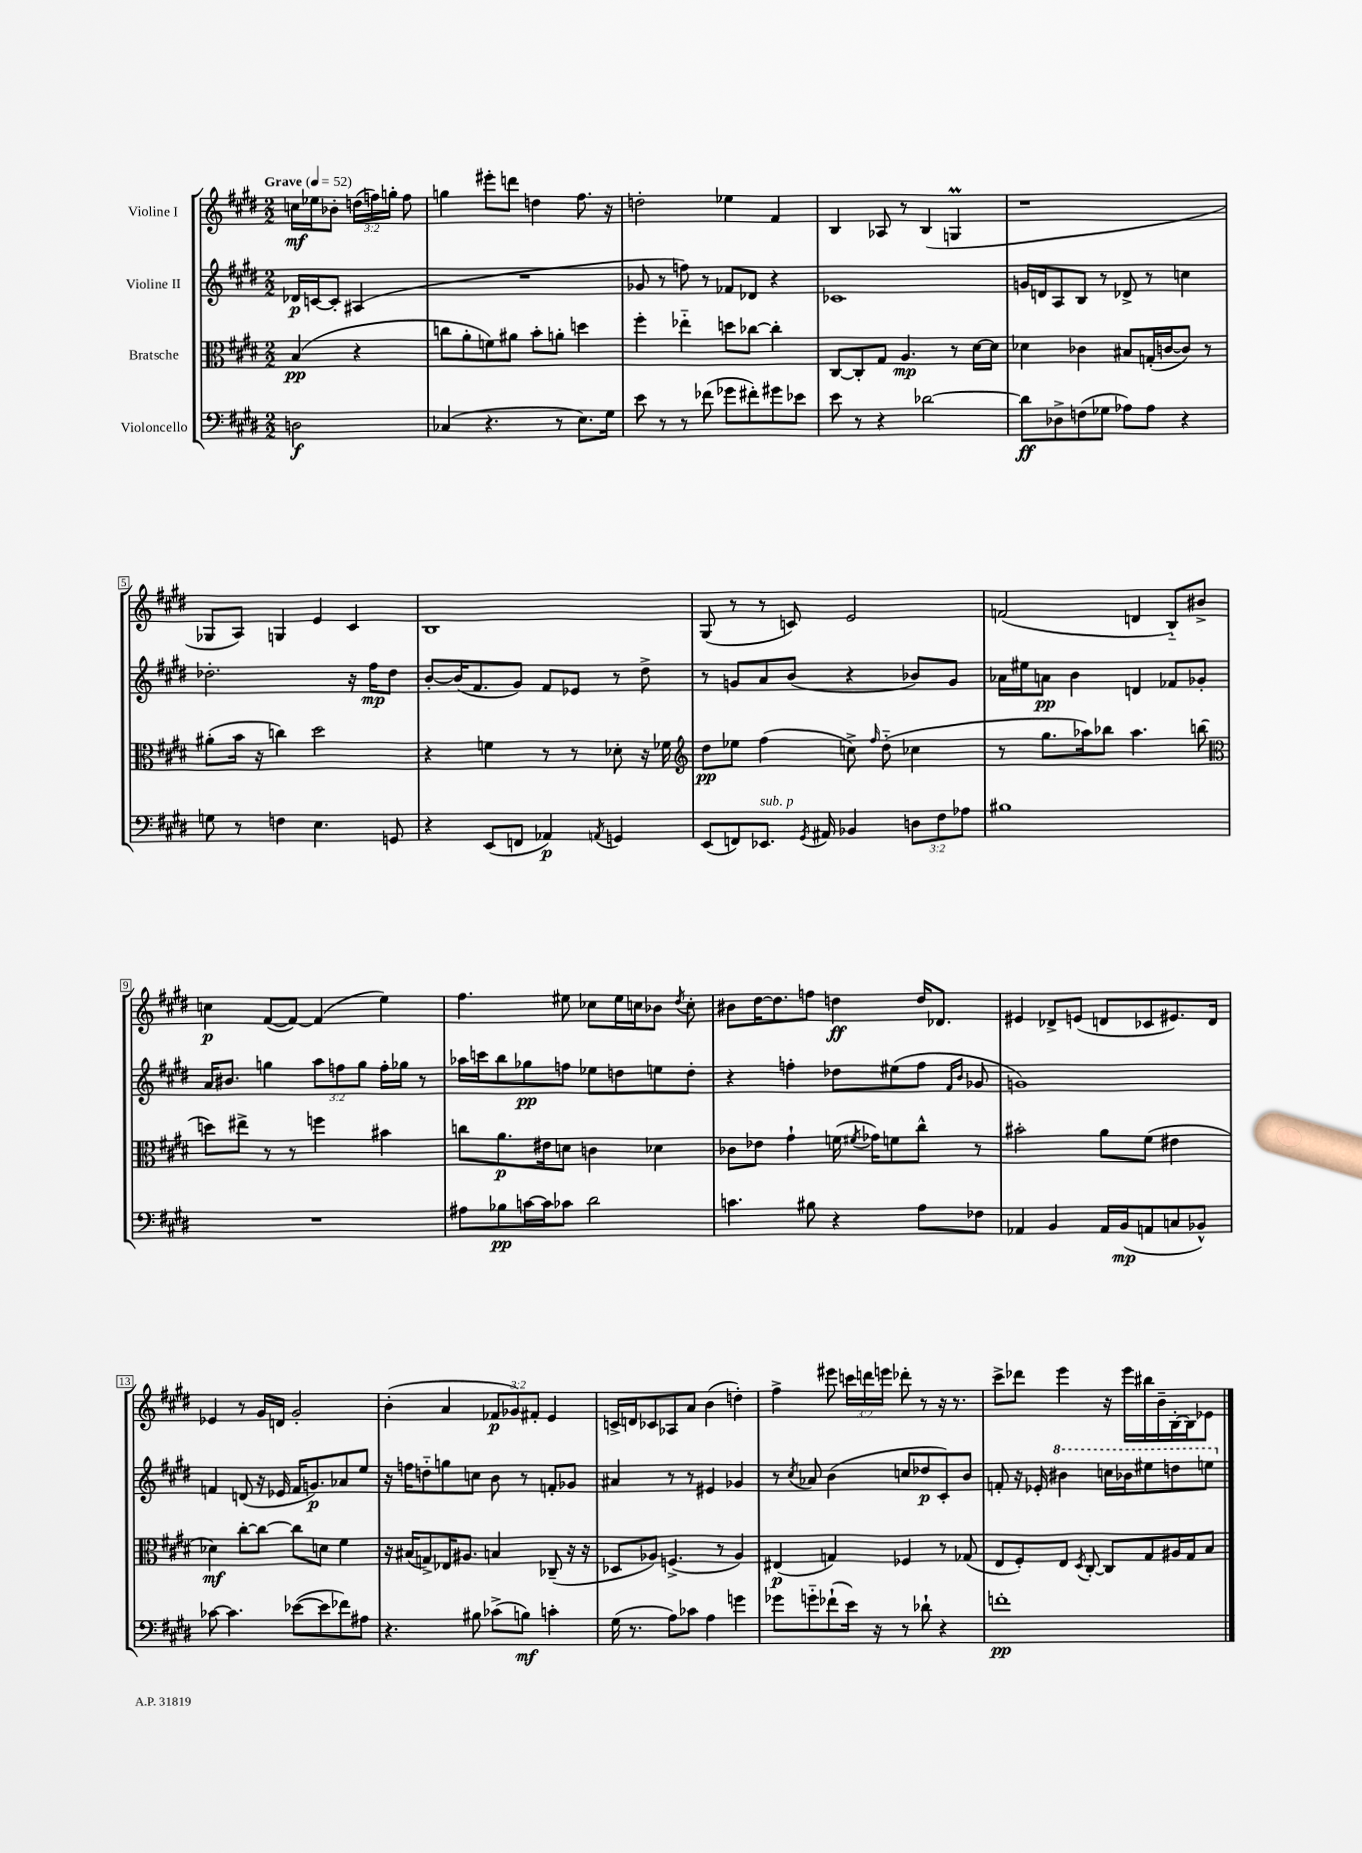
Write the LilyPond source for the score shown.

<<
\new StaffGroup <<
\new Staff = "s0" \with { instrumentName = "Violine I" } {
    \clef treble \key e \major \numericTimeSignature \time 2/2 \override Staff.TupletNumber.text = #tuplet-number::calc-fraction-text \partial 2 \tempo "Grave" 4 = 52
    \autoBeamOff c''16[\mf ees''16 bes'8]-. \tuplet 3/2 { d''16[( f''16) g''16]-. } f''8 |
    g''4 eis'''8[-. d'''8] d''4 fis''8. r16 |
    d''2-. ees''4 fis'4 |
    b4 aes8 r8 b4( g4\prall |
    r1 |
    ges8[ a8]) g4 e'4 cis'4 |
    b1 |
    gis8( r8 r8 c'8) e'2 |
    f'2( d'4 b8[-_) bis'8]-> |
    c''4\p fis'8[~( fis'8]~) fis'4( e''4) |
    fis''4. eis''8 ces''8[ eis''16 c''16 bes'8] \acciaccatura { dis''8 } c''8-. |
    bis'8[ dis''16~ dis''8. f''8] d''4\ff d''16[ des'8.] |
    eis'4 des'8[-> e'8]( d'8[ ces'8 eis'8.) d'16] |
    ees'4 r8 gis'16[ d'16] gis'2-. |
    b'4-.( a'4 \tuplet 3/2 { fes'8[\p ges'8) fis'8]-. } e'4 |
    c'16[-> d'16 ces'8 aes8 a'8] b'4( d''4-.) |
    fis''4-> eis'''8 \tuplet 3/2 { c'''16[ d'''16 e'''16] } des'''8-. r8 r16 r8. |
    cis'''8[-> des'''8] e'''4 r16 e'''16[ bis''16 b'16-- b16~-. b16 ees'8] \bar "|." |
}
\new Staff = "s1" \with { instrumentName = "Violine II" } {
    \clef treble \key e \major \numericTimeSignature \time 2/2 \override Staff.TupletNumber.text = #tuplet-number::calc-fraction-text \partial 2
    \autoBeamOff des'16[\p c'16~ c'8]-. ais4( |
    R1 |
    ges'8 r8 f''8) r8 fes'8[ des'8] r4 |
    ces'1 |
    g'16[ d'16 a8 b8] r8 des'8-> r8 c''4 |
    des''2.-. r16 fis''16[\mp des''8] |
    b'8[~-. b'16( fis'8. gis'8]) fis'8[ ees'8] r8 dis''8-> |
    r8 g'8[ a'8 b'8]( r4 bes'8[) g'8] |
    aes'16[ eis''16 a'8]\pp b'4 d'4 fes'8[ ges'8]-. |
    a'16[ bis'8.] g''4 \tuplet 3/2 { a''8[ f''8 g''8] } f''16[-. ges''16] r8 |
    aes''16[ c'''16 b''8 ges''8\pp f''8] ees''8[ d''8 e''8 d''8]-. |
    r4 f''4-. des''8[ eis''8( f''8] \grace { fis'16[ b'16] } ges'8 |
    g'1) |
    f'4 d'8( r16 ees'16 f'16[ g'8.\p) aes'8 e''8] |
    r16 f''16[ d''8-_ g''8 c''8] b'8 r8 f'8[-. ges'8] |
    ais'4 r8 r8 eis'4 ges'4 |
    r8 \acciaccatura { cis''8 } aes'8 b'4( c''8[ des''8\p cis'8-.) b'8] |
    f'8-. r16 ees'16-. \ottava #1 bis''4 c'''16[ bes''16 eis'''8 d'''8 e'''8] \ottava #0 \bar "|." |
}
\new Staff = "s2" \with { instrumentName = "Bratsche" } {
    \clef alto \key e \major \numericTimeSignature \time 2/2 \partial 2
    \autoBeamOff b4\pp( r4 |
    c''8[ a'8-. f'8) ais'8] b'8[-. a'8]-. d''4 |
    fis''4-. ees''4-_ d''8[ ces''8]~ ces''4-. |
    cis8[~ cis8-. gis8] a4.\mp r8 dis'16[~ dis'16] |
    des'4 ces'4 bis8[ g16-.( c'16~ c'8]) r8 |
    ais'8[-.( b'16] r16 c''4) dis''2 |
    r4 f'4 r8 r8 des'8-. r16 fes'16 |
    \clef treble dis''8[\pp ees''8] fis''4( c''8->) \grace { fis''16 } dis''8-_( ces''4 |
    r8 gis''8.[ aes''16) bes''8] aes''4. b''8( |
    \clef alto d''8[) eis''8]-> r8 r8 f''4 bis'4 |
    c''8[ a'8.\p eis'16 d'8] c'4 des'4 |
    ces'8[ ees'8] gis'4-! f'16( \acciaccatura { fis'8 } ges'16[) f'8 cis''8]-^ r8 |
    bis'2-. a'8[ fis'8]( eis'4 |
    des'4\mf) cis''8[~-. cis''8]~ cis''8[ d'8] fis'4 |
    r16 bis16[( g8->) ees16 ais8.] b4 ces8--( r16 r16 |
    des8[ aes8]) f4.->( r8 aes4) |
    eis4\p( g4) fes4 r8 ges8( |
    e8[ fis8-.) e8] \acciaccatura { dis8 } cis8~-. cis8[ gis8 ais16 gis16 b8] \bar "|." |
}
\new Staff = "s3" \with { instrumentName = "Violoncello" } {
    \clef bass \key e \major \numericTimeSignature \time 2/2 \override Staff.TupletNumber.text = #tuplet-number::calc-fraction-text \partial 2
    \autoBeamOff d2\f |
    ces4( r4. r8 e8.[) gis16] |
    e'8 r8 r8 fes'8( ges'8[ fis'8-.) gis'8 ees'8] |
    e'8 r8 r4 des'2~ |
    des'8[\ff des8-> f8( ges8] aes8[) aes8] r4 |
    g8 r8 f4 e4. g,8 |
    r4 e,8[( f,8] aes,4\p) \acciaccatura { a,8 } g,4 |
    e,8[( f,8) ees,8.]^\markup { \italic "sub. p" } \acciaccatura { gis,8 } ais,16 bes,4 \tuplet 3/2 { d8[ fis8 aes8] } |
    bis1 |
    R1 |
    ais8[ bes8\pp c'16~ c'16 ces'8] dis'2 |
    c'4. bis8 r4 a8[ fes8] |
    aes,4 b,4 aes,16[ b,16\mp( a,8 c8 bes,8]-^) |
    ces'8~ ces'4. ees'8[~( ees'8 fes'8) ais8] |
    r4. bis8 ces'8[->( b8]\mf) c'4-. |
    gis16( r8. a8[) ces'8] a4 g'4 |
    ges'8[ g'8-_ fes'8-!( e'16]) r16 r8 des'8-! r4 |
    f'1-.\pp \bar "|." |
}
>>
>>
\layout { \context { \Score \override BarNumber.stencil = #(make-stencil-boxer 0.1 0.3 ly:text-interface::print) } }
